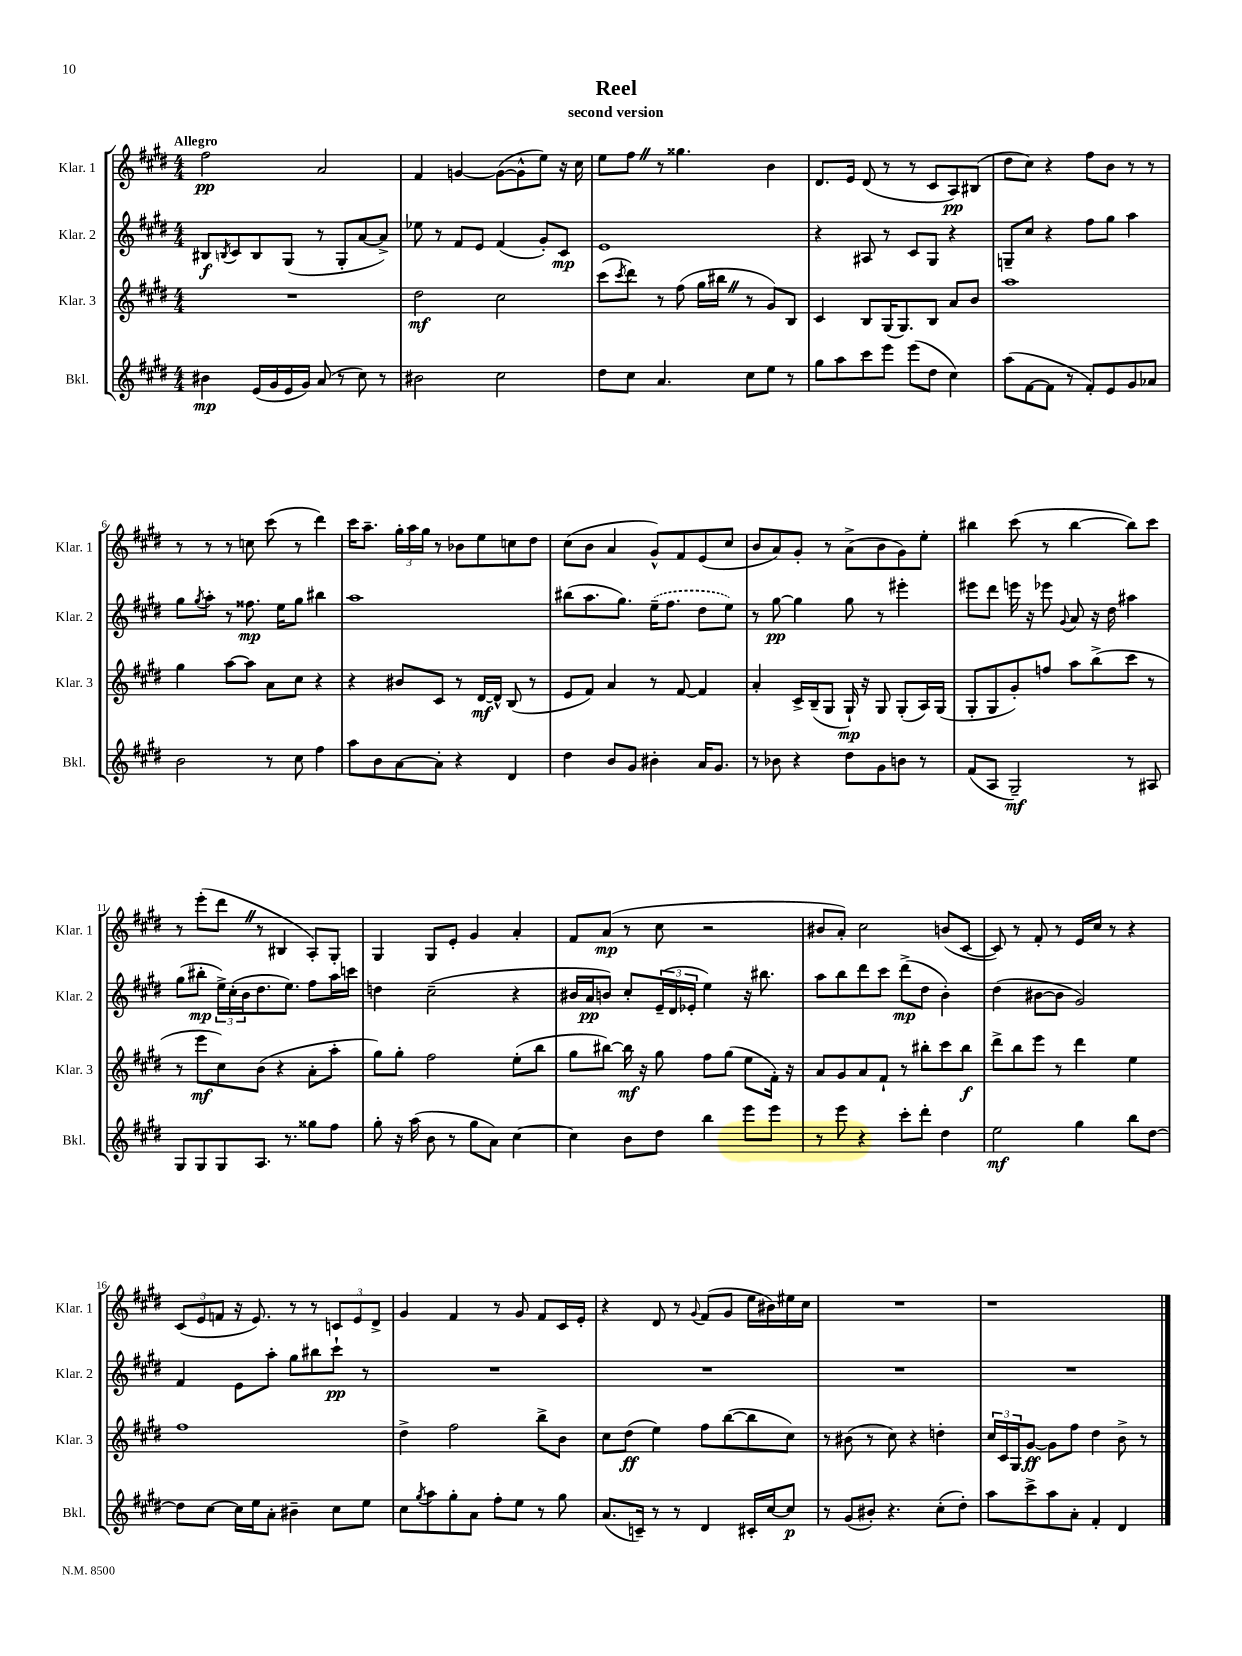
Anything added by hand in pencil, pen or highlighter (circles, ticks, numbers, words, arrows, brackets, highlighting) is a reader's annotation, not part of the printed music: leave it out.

**kern	**kern	**kern	**kern
*staff4	*staff3	*staff2	*staff1
*clefG2	*clefG2	*clefG2	*clefG2
*k[f#c#g#d#]	*k[f#c#g#d#]	*k[f#c#g#d#]	*k[f#c#g#d#]
*M4/4	*M4/4	*M4/4	*M4/4
4b#	1r	8B#	2ff#
.	.	8qB	.
.	.	8c#	.
(16e	.	8B	.
16g#	.	.	.
16e	.	(8G#	.
16g#)	.	.	.
(8a	.	8r	2a
8r	.	8G#'	.
8cc#)	.	[8a	.
8r	.	8a^])	.
=	=	=	=
2b#	2dd#	8ee-	4f#
.	.	8r	.
.	.	8f#	[4g
.	.	8e	.
2cc#	2cc#	(4f#	(8g_
.	.	.	8g^^]
.	.	8g#')	8ee)
.	.	8c#	16r
.	.	.	16cc#
=	=	=	=
8dd#	(8ccc#	1e	8ee
.	8qccc#	.	.
8cc#	8ddd#)	.	8ff#
4.a	8r	.	8r
.	(8ff#	.	4.gg##
.	16gg#	.	.
.	16bb#	.	.
8cc#	8r	.	.
8ee	8g#)	.	4b
8r	8B	.	.
=	=	=	=
8gg#	4c#	4r	8.d#
8aa	.	.	.
.	.	.	16e
8ccc#	8B	8A#	(8d#
8eee	(16G#	8r	8r
.	8.G#)	.	.
(8eee	.	8c#	8r
8dd#	8B	8G#	8c#
4cc#)	8a	4r	8A)
.	8b	.	(8B#
=	=	=	=
(8aa	1aa	8G~	8dd#
[8f#	.	8cc#	8cc#)
8f#]	.	4r	4r
8r	.	.	.
8f#')	.	8ff#	8ff#
8e	.	8gg#	8b
8g#	.	4aa	8r
8a-	.	.	8r
=	=	=	=
2b	4gg#	8gg#	8r
.	.	8qgg#	.
.	.	8aa'	8r
.	[8aa	8r	8r
.	8aa]	8.ff##	8cc
8r	8a	.	(8ccc#
.	.	16ee	.
8cc#	8cc#	8gg#	8r
4ff#	4r	4bb#	4ddd#)
=	=	=	=
8aa	4r	1aa	16ccc#
.	.	.	8.aa~
8b	.	.	.
[8a	8b#	.	24gg#'
.	.	.	24aa
.	.	.	24gg#
8a']	8c#	.	8r
4r	8r	.	8b-
.	[16d#	.	8ee
.	16d#^^]	.	.
4d#	(8B	.	8cc
.	8r	.	8dd#
=	=	=	=
4dd#	8e	(8bb#	(8cc#
.	8f#)	8.aa	8b
8b	4a	.	4a
.	.	8.gg#)	.
8g#	.	.	.
4b#'	8r	(16ee~	8g#^^)
.	.	8.ff#	.
.	[8f#	.	8f#
16a	4f#]	8dd#	(8e
8.g#	.	.	.
.	.	8ee)	8cc#
=	=	=	=
8r	4a'	8r	8b
8b-	.	[8gg#	8a)
4r	16c#^	4gg#]	8g#'
.	(16B~	.	.
.	8G#	.	8r
8dd#	16G#`)	8gg#	(8a^
.	16r	.	.
8g#	8G#	8r	8b
8b	(8G#'	4eee#'	8g#)
8r	16A)	.	8ee'
.	(16G#	.	.
=	=	=	=
(8f#	8G#'	8eee#	4bb#
8A	8G#	8ddd#	.
2G#~)	8g#')	16eee	(8ccc#
.	.	16r	.
.	8ff	8eee-	8r
.	.	8qqg#	.
.	8aa	8a	[4bb#
.	(8bb^	16r	.
.	.	16dd#	.
8r	8ccc#	4aa#	8bb#])
8A#	8r	.	8ccc#
=	=	=	=
8G#	8r	(8gg#	8r
8G#	8eee	8bb#'	(8eee'
8G#	8cc#)	24ee^)	8ddd#
.	.	(24cc#'	.
.	.	24b	.
8.A	(8b	8.dd#	8r
.	4r	.	4B#
8.r	.	8.ee)	.
8gg##	8a'	8ff#	8A')
8ff#	8aa'	16aa	8G#'
.	.	16ccc	.
=	=	=	=
8gg#'	8gg#)	4dd	4G#
16r	8gg#'	.	.
(16aa	.	.	.
8b	2ff#	(2cc#~	8G#
8r	.	.	8e'
8gg#	.	.	4g#
8a)	.	.	.
[4cc#	(8ee'	4r	4a'
.	8bb	.	.
=	=	=	=
4cc#]	8gg#	16b#	8f#
.	.	16a	.
.	[8bb#)	8b)	(8a
8b	16bb#]	8cc#'	8r
.	16r	.	.
8dd#	8gg#	(24e~	8cc#
.	.	24d#	.
.	.	24e-'	.
4bb	8ff#	4ee)	2r
.	(8gg#	.	.
8eee	8ee	16r	.
.	.	8.bb#	.
8eee	16f#')	.	.
.	16r	.	.
=	=	=	=
8r	8a	8aa	8b#
8eee	8g#	8bb	8a')
4r	8a	8ddd#	2cc#
.	8f#`	8ccc#	.
8ccc#'	8r	(8ddd#^	.
8ddd#'	8bb#'	8dd#	.
4dd#	8ccc#	4b')	(8b
.	8bb#	.	[8c#
=	=	=	=
2ee	8ddd#^	(4dd#	8c#])
.	8bb	.	8r
.	8eee	[8b#	8f#'
.	8r	8b#]	8r
4gg#	4ddd#	2g#)	16e
.	.	.	16cc#
.	.	.	8r
8bb	4ee	.	4r
[8dd#	.	.	.
=	=	=	=
8dd#]	1ff#	4f#	(12c#
.	.	.	12e
[8cc#	.	.	.
.	.	.	12f
16cc#]	.	8e	16r
16ee	.	.	8.e)
8a'	.	8aa'	.
4b#~	.	8gg#	8r
.	.	8bb#	8r
8cc#	.	8ccc#`	12c
.	.	.	12e
8ee	.	8r	.
.	.	.	12d#^
=	=	=	=
8cc#	4dd#^	1r	4g#
8qgg#	.	.	.
8aa	.	.	.
8gg#'	2ff#	.	4f#
8a	.	.	.
8ff#'	.	.	8r
8ee	.	.	8g#
8r	8bb^	.	8f#
8gg#	8b	.	16c#
.	.	.	16e'
=	=	=	=
(8.a	8cc#	1r	4r
.	(8dd#	.	.
16c~)	.	.	.
8r	4ee)	.	8d#
8r	.	.	8r
.	.	.	8qqg#
4d#	8ff#	.	(8f#
.	([8bb	.	8g#
16c#'	8bb]	.	16ee
[16cc#	.	.	16b#)
8cc#]	8cc#)	.	16ee#
.	.	.	16cc#
=	=	=	=
8r	8r	1r	1r
(8g#	(8b#	.	.
8b#')	8r	.	.
4.r	8cc#)	.	.
.	4r	.	.
(8cc#'	4dd'	.	.
8dd#')	.	.	.
=	=	=	=
8aa	24cc#	1r	1r
.	24c#	.	.
.	24G#	.	.
8ccc#^	[8g#	.	.
8aa	8g#]	.	.
8a'	8ff#	.	.
4f#'	4dd#	.	.
4d#	8b^	.	.
.	8r	.	.
==	==	==	==
*-	*-	*-	*-
